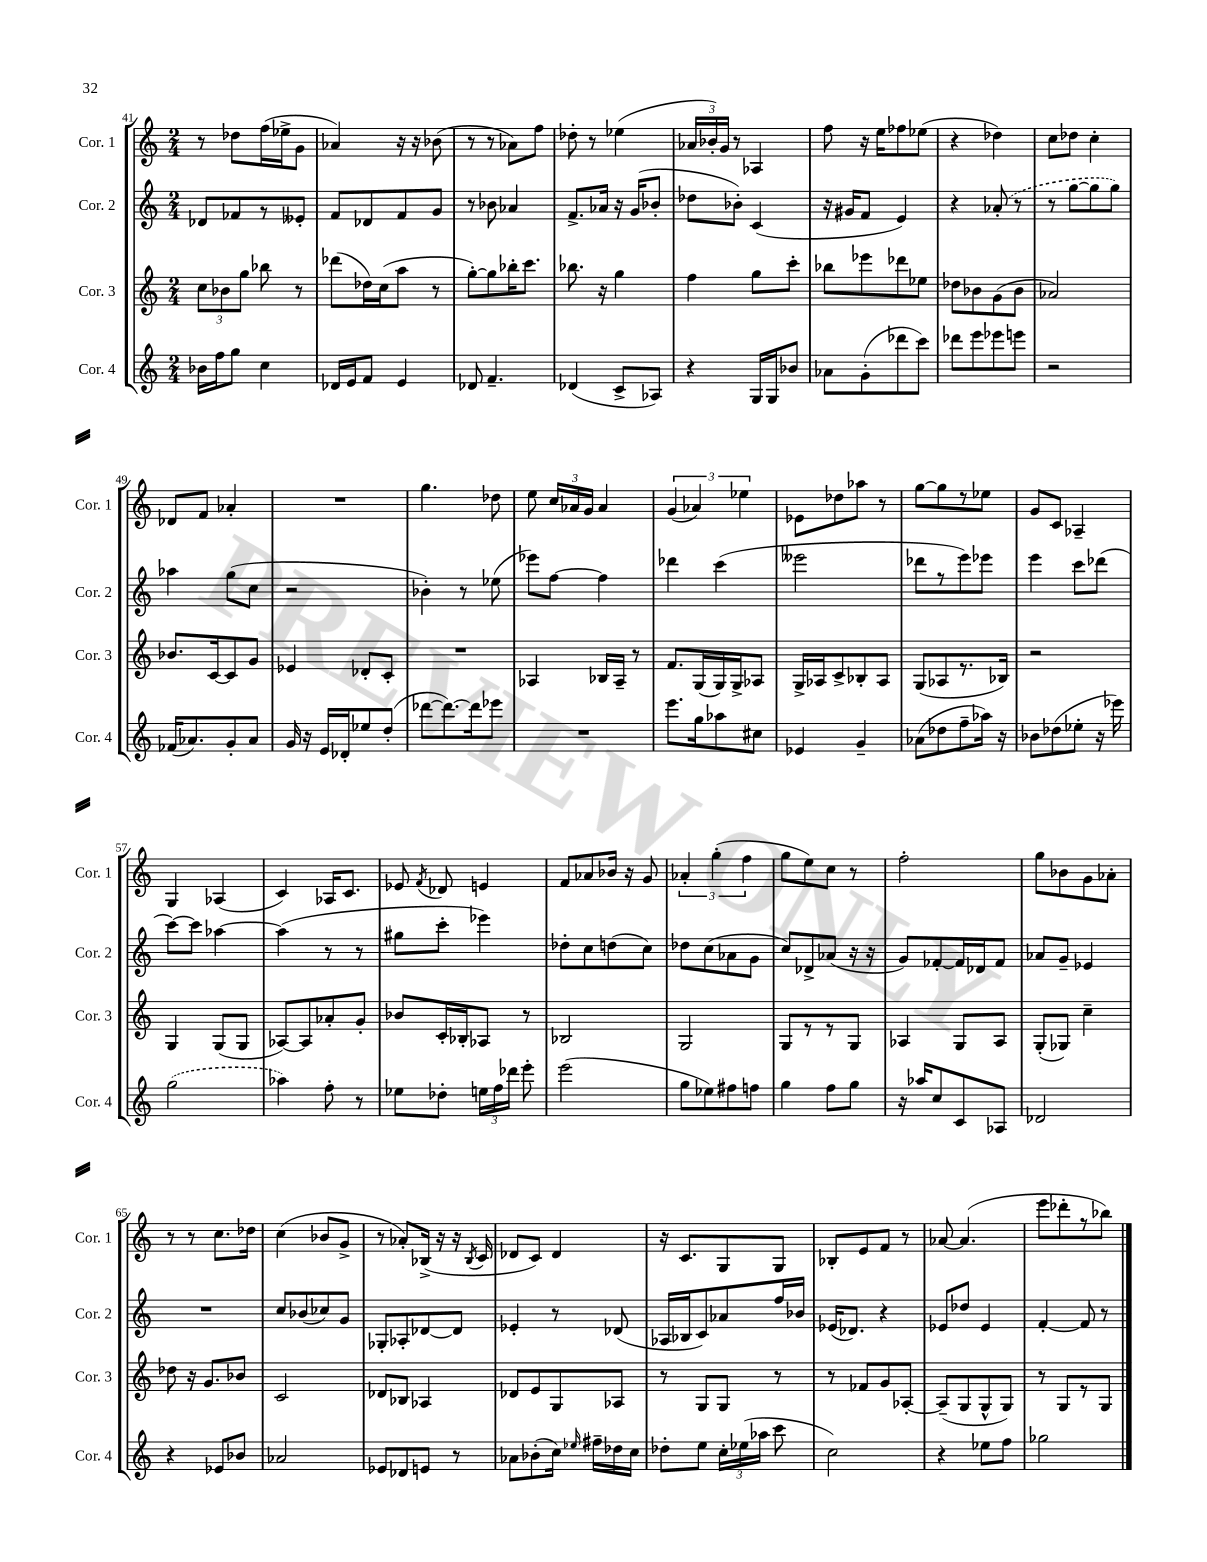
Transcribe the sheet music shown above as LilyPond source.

<<
\new StaffGroup <<
\new Staff = "s0" \with { instrumentName = "Cor. 1" shortInstrumentName = "Cor. 1" } {
    \clef treble \key c \major \numericTimeSignature \time 2/4
    \autoBeamOff r8 des''8[ f''16( ees''16-> g'8] |
    aes'4) r16 r16 bes'8( |
    r8 r8 aes'8[) f''8] |
    des''8-. r8 ees''4( |
    \tuplet 3/2 { aes'16[ bes'16-.) g'16] } r8 aes4 |
    f''8 r16 e''16[ fes''8 ees''8]( |
    r4 des''4) |
    c''8[ des''8] c''4-. |
    des'8[ f'8] aes'4-. |
    R2 |
    g''4. des''8 |
    e''8 \tuplet 3/2 { c''16[ aes'16 g'16] } aes'4 |
    \tuplet 3/2 { g'4( aes'4) ees''4 } |
    ees'8[ des''8 aes''8] r8 |
    g''8[~ g''8 r8 ees''8] |
    g'8[ c'8] aes4-- |
    g4 aes4( |
    c'4) aes16[ c'8.] |
    ees'8 \acciaccatura { f'8 } des'8 e'4 |
    f'8[ aes'8 bes'16] r16 g'8 |
    \tuplet 3/2 { aes'4-. g''4-.( f''4 } |
    g''8[ e''8) c''8] r8 |
    f''2-. |
    g''8[ bes'8 g'8 aes'8]-. |
    r8 r8 c''8.[ des''16] |
    c''4( bes'8[ g'8]-> |
    r8 aes'8[-.) bes16]->( r16 r16 \acciaccatura { bes8 } c'16 |
    des'8[ c'8]) des'4 |
    r16 c'8.[ g8 g8] |
    bes8[-. e'8 f'8] r8 |
    aes'8~ aes'4.( |
    e'''8[ des'''8-. r8 bes''8]) \bar "|." |
}
\new Staff = "s1" \with { instrumentName = "Cor. 2" shortInstrumentName = "Cor. 2" } {
    \clef treble \key c \major \numericTimeSignature \time 2/4
    \autoBeamOff des'8[ fes'8 r8 eeses'8]-. |
    f'8[ des'8 f'8 g'8] |
    r8 bes'8 aes'4 |
    f'8.[-> aes'16] r16 g'16[( bes'8]-. |
    des''8[ bes'8]-.) c'4( |
    r16 gis'16[ f'8] e'4) |
    r4 \once \slurDashed aes'8-.( r8 |
    r8 g''8[~ g''8 g''8]) |
    aes''4 g''8[( c''8] |
    r2 |
    bes'4-.) r8 ees''8( |
    ees'''8[) f''8]~ f''4 |
    des'''4 c'''4( |
    eeses'''2 |
    des'''8[ r8 e'''8) ees'''8] |
    e'''4 c'''8[ des'''8]( |
    c'''8[~) c'''8] aes''4~ |
    aes''4( r8 r8 |
    gis''8[ c'''8]-. ees'''4) |
    des''8[-. c''8 d''8( c''8]) |
    des''8[ c''8( aes'8 g'8] |
    c''8[) des'8-> aes'8]( r16 r16 |
    g'8[) fes'8~-. fes'16 des'16 fes'8] |
    aes'8[ g'8]-- ees'4 |
    R2 |
    c''8[ bes'8( ces''8) g'8] |
    ges8[-. aes8-. des'8~ des'8] |
    ees'4-. r8 des'8( |
    aes16[ bes16 c'8) aes'8 f''16 bes'16] |
    ees'16[( des'8.]) r4 |
    ees'8[ des''8] ees'4 |
    f'4~-. f'8 r8 \bar "|." |
}
\new Staff = "s2" \with { instrumentName = "Cor. 3" shortInstrumentName = "Cor. 3" } {
    \clef treble \key c \major \numericTimeSignature \time 2/4
    \autoBeamOff \tuplet 3/2 { c''8[ bes'8 g''8] } bes''8 r8 |
    des'''8[( des''16) c''16( a''8] r8 |
    g''8[~-.) g''8 bes''16-. c'''8.] |
    bes''8. r16 g''4 |
    f''4 g''8[ c'''8]-. |
    bes''8[ ees'''8 des'''8 ees''8] |
    des''8[ bes'8 g'8( bes'8] |
    aes'2) |
    bes'8.[ c'16~ c'8 g'8] |
    ees'4 des'8[-. c'8]-. |
    R2 |
    aes4 bes16[ aes16]-- r8 |
    f'8.[ g16( g16) g16-> aes8] |
    g16[-> aes16 c'8-> bes8-. aes8] |
    g8[( aes8 r8. bes16]) |
    r2 |
    g4 g8[( g8] |
    aes8[~) aes8 aes'8-. g'8]-. |
    bes'8[ c'16-. bes16-. aes8] r8 |
    bes2 |
    g2 |
    g8[ r8 r8 g8] |
    aes4 g8[ aes8] |
    g8[-.( ges8]) c''4-- |
    des''8 r16 g'8.[ bes'8] |
    c'2 |
    des'8[ bes8] aes4 |
    des'8[ e'8 g8 aes8] |
    r8 g8[ g8] r8 |
    r8 fes'8[ g'8 aes8]~-. |
    aes8[--( g8 g8-^ g8]) |
    r8 g8[ r8 g8] \bar "|." |
}
\new Staff = "s3" \with { instrumentName = "Cor. 4" shortInstrumentName = "Cor. 4" } {
    \clef treble \key c \major \numericTimeSignature \time 2/4
    \autoBeamOff bes'16[ f''16 g''8] c''4 |
    des'16[ e'16 f'8] e'4 |
    des'8 f'4.-- |
    des'4( c'8[-> aes8]) |
    r4 g16[ g16 bes'8] |
    aes'8[ g'8-.( des'''8 c'''8]) |
    des'''8[ e'''8 ees'''8 e'''8] |
    r2 |
    fes'16[( aes'8.) g'8-. aes'8] |
    g'16 r16 e'16[ des'16-. ees''8 d''8]-.( |
    des'''8[~ des'''8.~) des'''16 ees'''8] |
    R2 |
    e'''8.[ g''16 aes''8 cis''8] |
    ees'4 g'4-- |
    aes'8[( des''8 f''8-- aes''16]) r16 |
    bes'8[ des''8( ees''8]-. r16 ees'''16) |
    \once \slurDashed g''2( |
    aes''4) f''8-. r8 |
    ees''8[ des''8]-. \tuplet 3/2 { e''16[ f''16 des'''16] } e'''8-. |
    e'''2( |
    g''8[ ees''8) fis''8 f''8] |
    g''4 f''8[ g''8] |
    r16 aes''16[ c''8 c'8 aes8] |
    des'2 |
    r4 ees'8[ bes'8] |
    aes'2 |
    ees'8[ des'8 e'8] r8 |
    aes'8[ bes'8-.( c''16]) \grace { ees''16 } fis''16[-- des''16 c''16] |
    des''8[-. e''8] \tuplet 3/2 { c''16[-. ees''16( aes''16] } c'''8 |
    c''2) |
    r4 ees''8[ f''8] |
    ges''2 \bar "|." |
}
>>
>>
\layout { \context { \Score currentBarNumber = #41 } }
